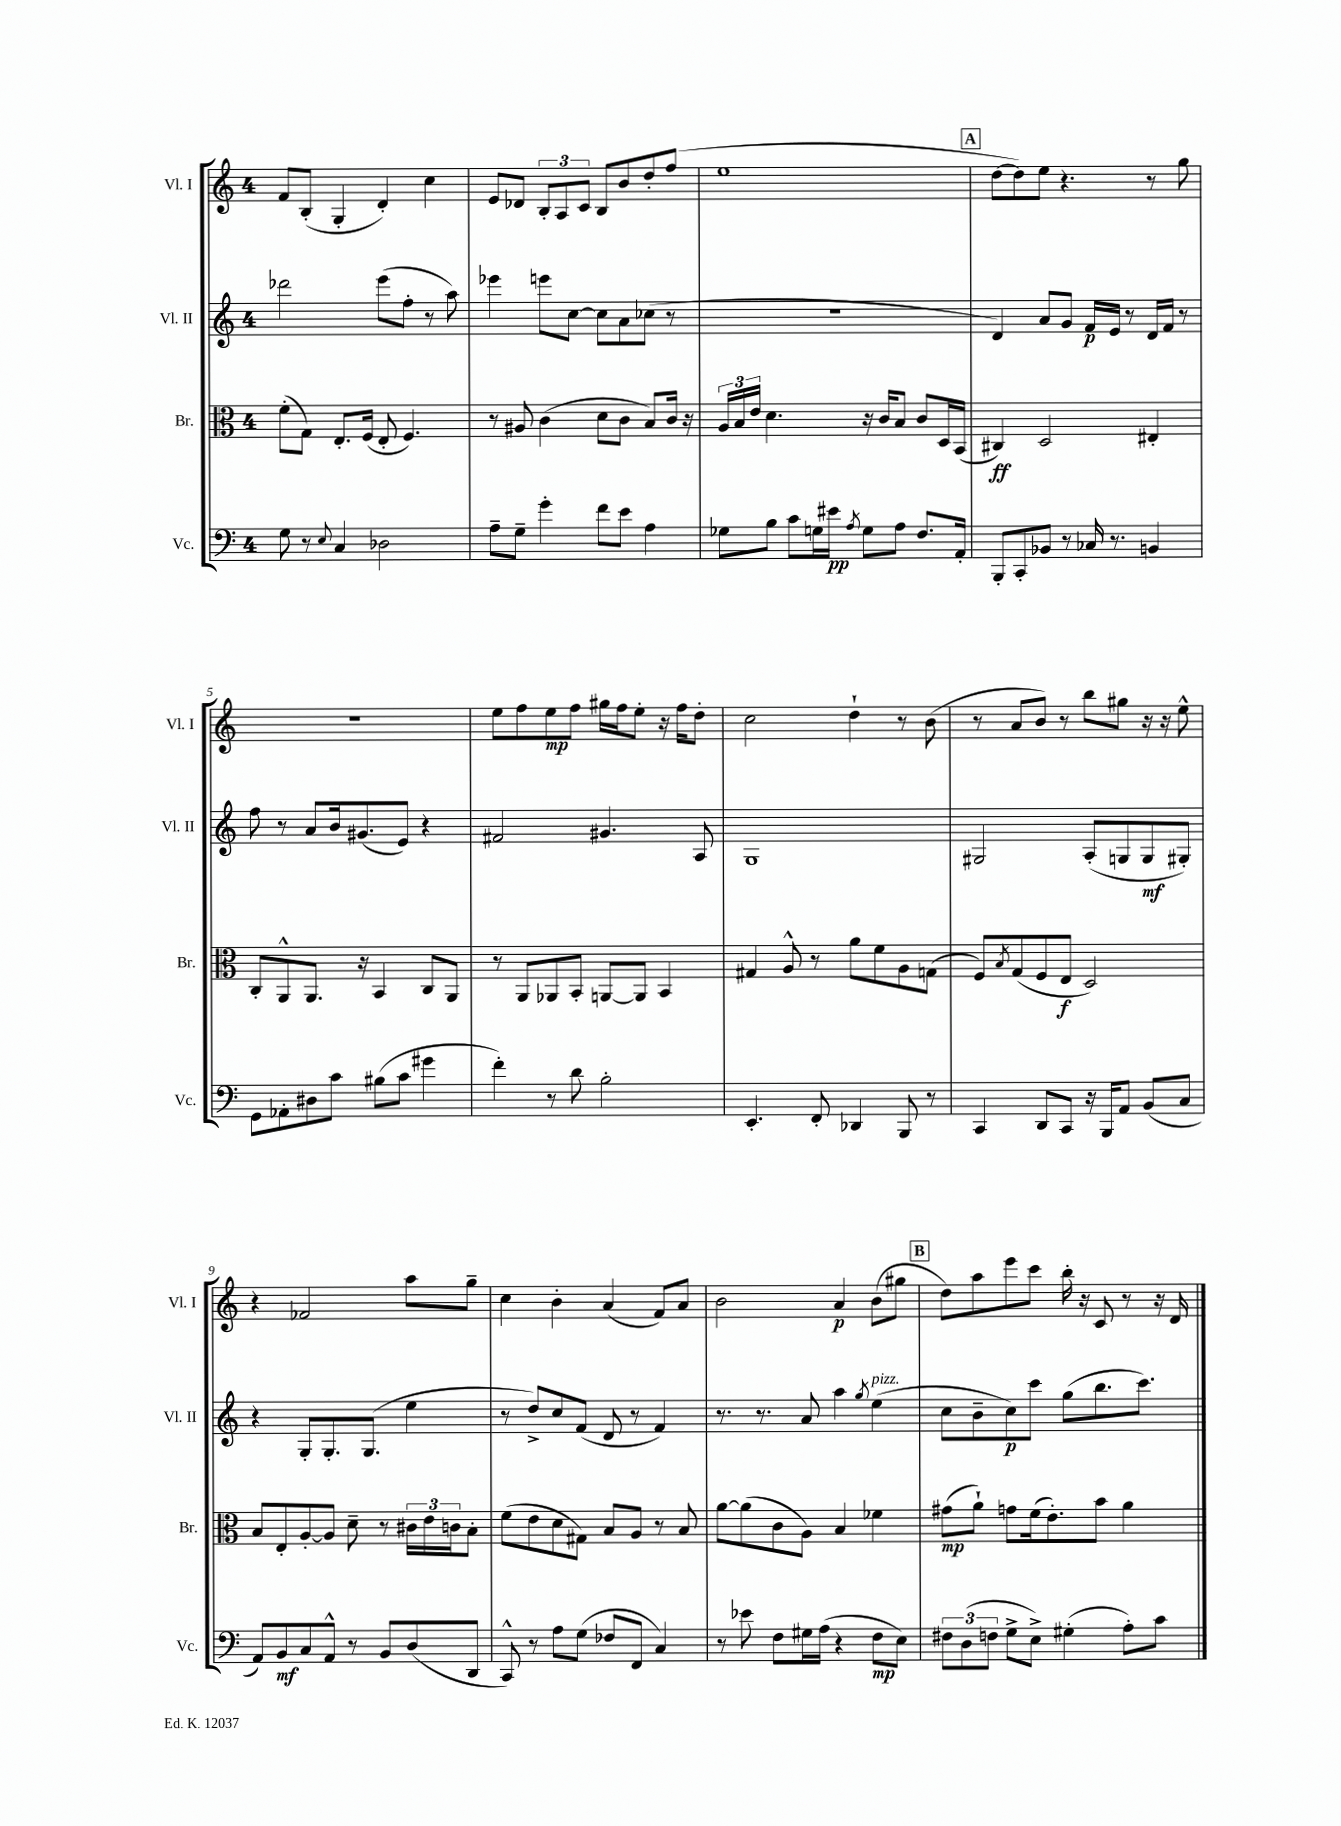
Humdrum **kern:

**kern	**kern	**kern	**kern
*staff4	*staff3	*staff2	*staff1
*clefF4	*clefC3	*clefG2	*clefG2
*k[]	*k[]	*k[]	*k[]
*M4/4	*M4/4	*M4/4	*M4/4
8G	(8f'	2ddd-	8f
8r	8G)	.	(8B'
8qqE	.	.	.
4C	8.E'	.	4G'
.	(16F	.	.
2D-	8E'	(8eee	4d')
.	4.F)	8ff'	.
.	.	8r	4cc
.	.	8aa)	.
=	=	=	=
8A~	8r	4eee-	8e
8G~	8A#	.	8d-
4g'	(4c	8eee	12B'
.	.	.	12A
.	.	[8cc	.
.	.	.	12c
8f	8d	8cc]	8B
8e	8c	8a	8b
4A	8B)	(8cc-	8dd'
.	16c	8r	(8ff
.	16r	.	.
=	=	=	=
8G-	24A	1r	1ee
.	24B	.	.
.	24e	.	.
8B	4.d	.	.
8c	.	.	.
16G	.	.	.
16e#	.	.	.
8qA	.	.	.
8G	16r	.	.
.	16c	.	.
8A	8B	.	.
8.F	8c	.	.
.	16D	.	.
16AA'	(16BB	.	.
=	=	=	=
8BBB'	4C#)	4d)	[8dd
8CC'	.	.	8dd])
8BB-	2D	8a	8ee
8r	.	8g	4.r
16C-	.	16f	.
8.r	.	16e	.
.	.	8r	.
4BB	4E#'	16d	8r
.	.	16f	.
.	.	8r	8gg
=	=	=	=
8GG	8C'	8ff	1r
8AA-'	8AA^^	8r	.
8D#	8.AA	8a	.
8c	.	16b	.
.	16r	(8.g#	.
(8B#	4BB	.	.
8c	.	8e)	.
4g#	8C	4r	.
.	8AA	.	.
=	=	=	=
4f')	8r	2f#	8ee
.	8AA	.	8ff
8r	8AA-	.	8ee
8d	8BB'	.	8ff
2B'	[8AA	4.g#	16gg#
.	.	.	16ff
.	8AA]	.	8ee'
.	4BB	.	16r
.	.	.	16ff
.	.	8A	8dd'
=	=	=	=
4.EE'	4G#	1G	2cc
.	8A^^	.	.
8FF'	8r	.	.
4DD-	8a	.	4dd`
.	8f	.	.
8BBB	8A	.	8r
8r	(8G	.	(8b
=	=	=	=
4CC	8F)	2G#	8r
.	8qB	.	.
.	(8G	.	8a
8DD	8F	.	8b)
8CC	8E	.	8r
16r	2D)	(8A'	8bb
16BBB	.	.	.
8AA	.	8G	8gg#
(8BB	.	8G	16r
.	.	.	16r
8C	.	8G#')	8ee^^
=	=	=	=
8AA)	8B	4r	4r
8BB	8E'	.	.
8C	[8A'	8G'	2f-
8AA^^	8A]	8.G'	.
8r	8d~	.	.
.	.	(8.G	.
8BB	8r	.	.
(8D	24c#	4ee	8aa
.	24e	.	.
.	24c	.	.
8DD	8B'	.	8gg~
=	=	=	=
8CC^^)	(8f	8r	4cc
8r	8e	8dd^)	.
8A	8d	8cc	4b'
(8G	8G#)	(8f	.
8F-	8B	8d	(4a
8FF	8A	8r	.
4C)	8r	4f)	8f)
.	8B	.	8a
=	=	=	=
8r	[8a	8.r	2b
8e-	(8a]	.	.
.	.	8.r	.
8F	8c	.	.
16G#	8A)	8a	.
(16A	.	.	.
4r	4B	4aa	4a
.	.	8qgg	.
8F	4f-	(4ee	(8b
8E)	.	.	8gg#
=	=	=	=
12F#	(8g#	8cc	8dd)
(12D	.	.	.
.	8a`)	8b~	8aa
12F	.	.	.
8G^	8g	8cc)	8eee
8E^)	(16f	8ccc	8ccc
.	8.e')	.	.
(4G#'	.	(8gg	16bb'
.	.	.	16r
.	8b	8.bb	8c
8A')	4a	.	8r
.	.	8.ccc)	.
8c	.	.	16r
.	.	.	16d
==	==	==	==
*-	*-	*-	*-
